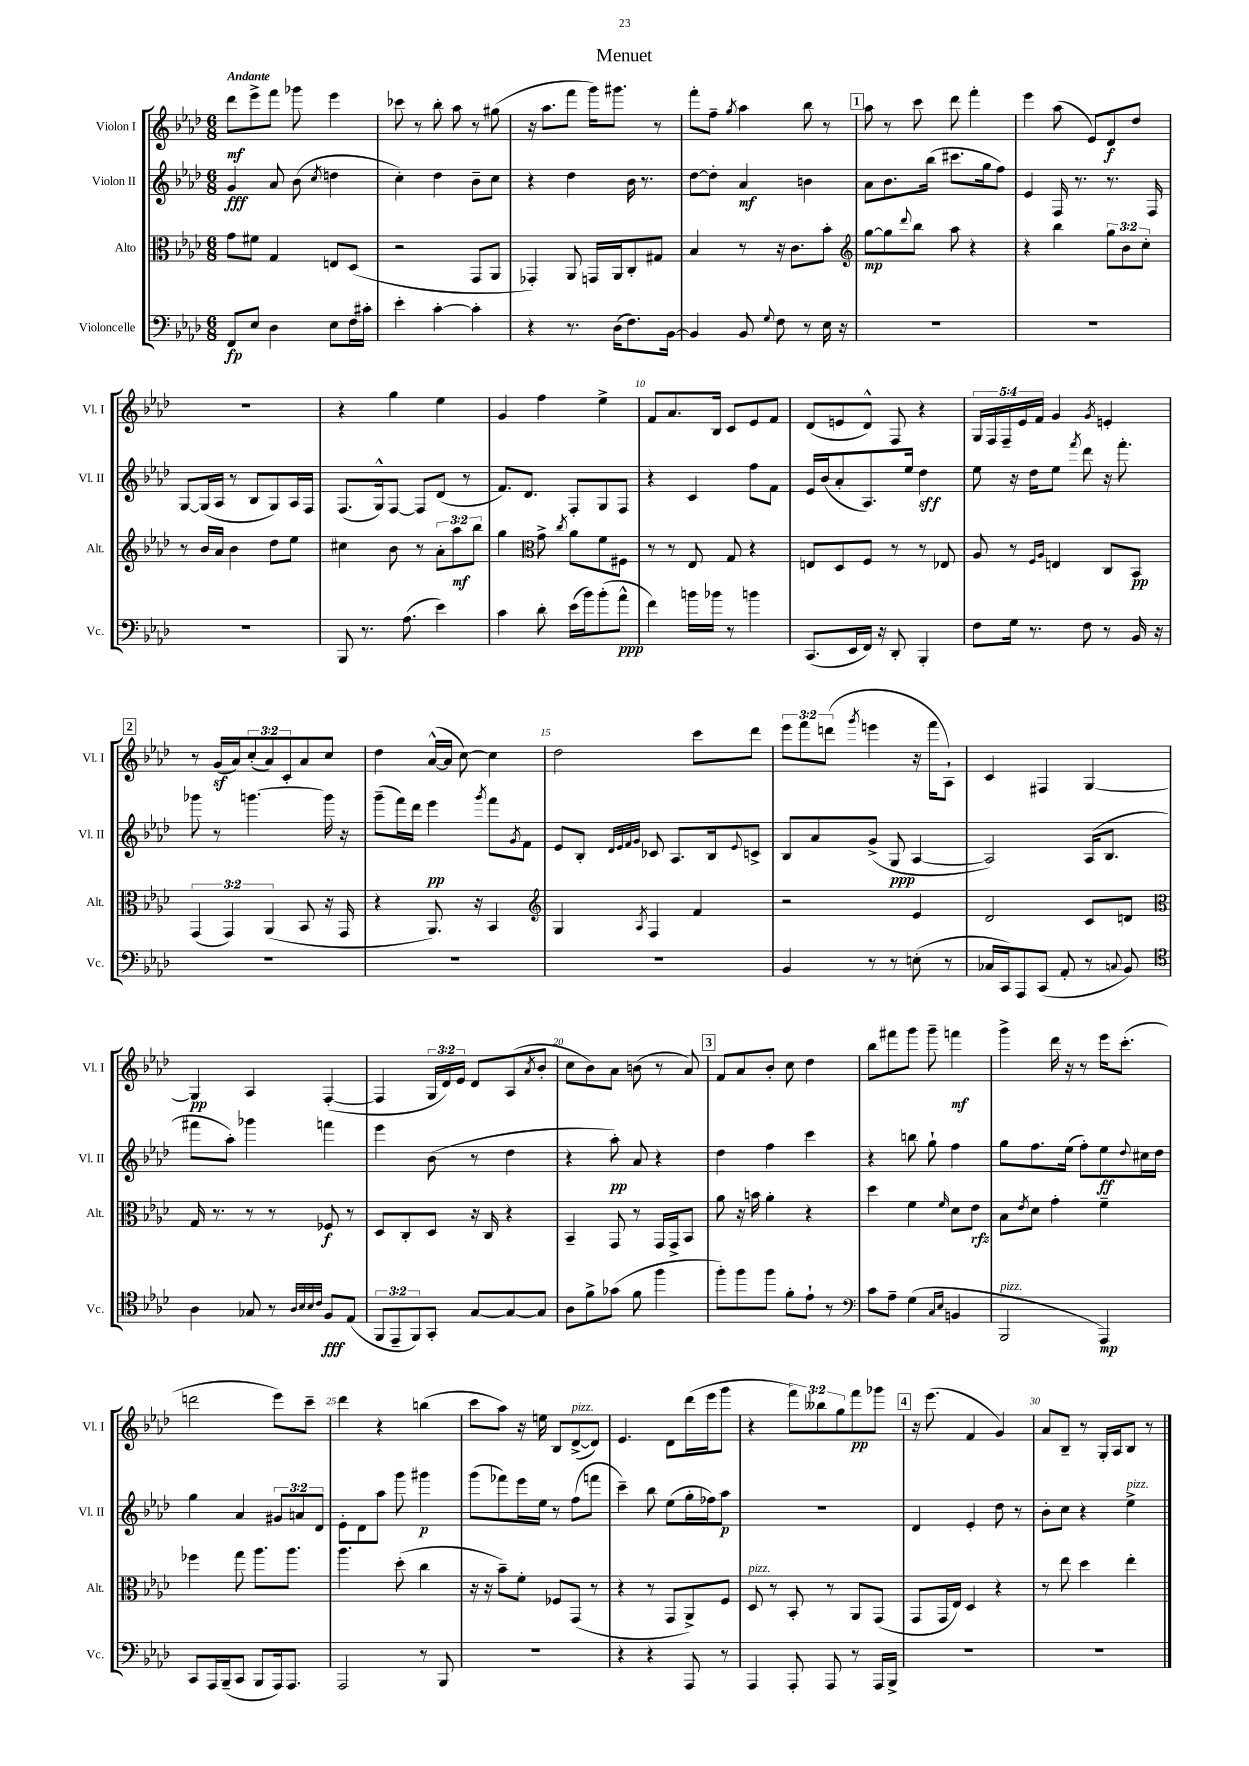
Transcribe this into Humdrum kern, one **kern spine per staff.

**kern	**dynam	**kern	**dynam	**kern	**dynam	**kern	**dynam
*part4	*part4	*part3	*part3	*part2	*part2	*part1	*part1
*staff4	*staff4	*staff3	*staff3	*staff2	*staff2	*staff1	*staff1
*I"Violoncelle	*	*I"Alto	*	*I"Violon II	*	*I"Violon I	*
*I'Vc.	*	*I'Alt.	*	*I'Vl. II	*	*I'Vl. I	*
*clefF4	*	*clefC3	*	*clefG2	*	*clefG2	*
*k[b-e-a-d-]	*	*k[b-e-a-d-]	*	*k[b-e-a-d-]	*	*k[b-e-a-d-]	*
*M6/8	*	*M6/8	*	*M6/8	*	*M6/8	*
=1	=1	=1	=1	=1	=1	=1	=1
!	!	!	!	!	!	!LO:TX:a:B:t=Andante	!
8FF/L	fp	8g\L	.	4g/	fff	8ddd-\L	mf
8E-/J	.	8f#X\J	.	.	.	8eee-^\	.
4D-\	.	4G/	.	8a-/	.	8fff\J	.
.	.	.	.	(8b-\	.	8ggg-X\	.
.	.	.	.	8qcc/	.	.	.
8E-\L	.	8En/L	.	4ddn\	.	4eee-\	.
16F\L	.	(8D-/J	.	.	.	.	.
16c#X'\JJ	.	.	.	.	.	.	.
=2	=2	=2	=2	=2	=2	=2	=2
4e-'\	.	2r	.	4cc'\)	.	8ccc-X\	.
.	.	.	.	.	.	8r	.
[4c'\	.	.	.	4dd-\	.	8bb-'\	.
.	.	.	.	.	.	8aa-\	.
4c'\]	.	8GG/L	.	8b-~\L	.	8r	.
.	.	8AA-/J	.	8cc\J	.	(8gg#X\	.
=3	=3	=3	=3	=3	=3	=3	=3
4r	.	4GG-X'/)	.	4r	.	16r	.
.	.	.	.	.	.	8.aa-\L	.
8.r	.	8AA-/	.	4dd-\	.	8fff\J	.
.	.	16GGn/LL	.	.	.	16ggg\KL)	.
(16D-\KL	.	16AA-/J	.	.	.	8.ggg#X\J	.
8.F\)	.	8C'/	.	16b-\	.	.	.
.	.	.	.	8.r	.	.	.
.	.	8G#X/J	.	.	.	8r	.
[16BB-\Jk	.	.	.	.	.	.	.
=4	=4	=4	=4	=4	=4	=4	=4
4BB-/]	.	4B-/	.	[8dd-\L	.	8fff'\L	.
.	.	.	.	8dd-'\J]	.	8ff~\J	.
.	.	.	.	.	.	8qgg/	.
8BB-/	.	8r	.	4a-/	mf	4aa-\	.
8qqG/	.	.	.	.	.	.	.
8F\	.	16r	.	.	.	.	.
.	.	8.c\L	.	.	.	.	.
8r	.	.	.	4bn\	.	8bb-\	.
16E-\	.	8b-'\J	.	.	.	8r	.
16r	.	.	.	.	.	.	.
!!LO:REH:place=s1:t=1
=5	=5	=5	=5	=5	=5	=5	=5
*	*	*clefG2	*	*	*	*	*
2.r	.	[8gg\L	mp	8a-\L	.	8aa-\	.
.	.	8gg\]	.	8.b-\	.	8r	.
.	.	8qqddd-/	.	.	.	.	.
.	.	8bb-\J	.	.	.	8ccc\	.
.	.	.	.	(16bb-\Jk	.	.	.
.	.	8aa-\	.	8.ccc#X\L	.	8ddd-\	.
.	.	4r	.	.	.	4fff'\	.
.	.	.	.	16gg\k	.	.	.
.	.	.	.	8ff\J)	.	.	.
=6	=6	=6	=6	=6	=6	=6	=6
2.r	.	4r	.	4e-/	.	4eee-\	.
.	.	4bb-\	.	16F/	.	(8aa-\	.
.	.	.	.	8.r	.	.	.
.	.	.	.	.	.	8e-/L)	.
.	.	12gg\L	.	8.r	.	8d-/	f
.	.	12b-\	.	.	.	.	.
.	.	.	.	.	.	8dd-/J	.
.	.	12cc'\J	.	.	.	.	.
.	.	.	.	16F/	.	.	.
!!LO:LB:g=z
=7	=7	=7	=7	=7	=7	=7	=7
2.r	.	8r	.	[8G/L	.	2.r	.
.	.	16b-/LL	.	(16G/L]	.	.	.
.	.	16a-/JJ	.	16A-/JJ	.	.	.
.	.	4b-\	.	8r	.	.	.
.	.	.	.	8B-/L	.	.	.
.	.	8dd-\L	.	8G/)	.	.	.
.	.	8ee-\J	.	16A-/L	.	.	.
.	.	.	.	16F/JJ	.	.	.
=8	=8	=8	=8	=8	=8	=8	=8
8BBB-/	.	4cc#X\	.	(8.F/L	.	4r	.
8.r	.	.	.	.	.	.	.
.	.	.	.	16G^^/k)	.	.	.
.	.	8b-\	.	[8F/J	.	4gg\	.
(8.A-\	.	.	.	.	.	.	.
.	.	8r	.	8F/L]	.	.	.
4e-\)	.	12a-'\L	.	(8d-/J	.	4ee-\	.
.	.	12aa-\	mf	.	.	.	.
.	.	.	.	8r	.	.	.
.	.	12bb-\J	.	.	.	.	.
=9	=9	=9	=9	=9	=9	=9	=9
4c\	.	4gg\	.	8.f/L)	.	4g/	.
.	.	.	.	8.d-/J	.	.	.
*	*	*clefC3	*	*	*	*	*
8d-'\	.	8g^\	.	.	.	4ff\	.
.	.	8qcc/	.	.	.	.	.
(16e-\LL	.	8a-\L	.	8F'/L	.	.	.
16b-\J)	.	.	.	.	.	.	.
(8b-'\	.	8f\	.	8G/	.	4ee-^\	.
8a-^^\J	ppp	8F#X\J	.	8F/J	.	.	.
=10	=10	=10	=10	=10	=10	=10	=10
4f\)	.	8r	.	4r	.	8f/L	.
.	.	8r	.	.	.	8.a-/	.
16bn\LL	.	8E-/	.	4c/	.	.	.
16b-X\JJ	.	.	.	.	.	16B-/Jk	.
8r	.	8G/	.	.	.	8c/L	.
4bn\	.	4r	.	8ff\L	.	8e-/	.
.	.	.	.	8f\J	.	8f/J	.
=11	=11	=11	=11	=11	=11	=11	=11
(8.CC/L	.	8En/L	.	16e-/LL	.	(8d-/L	.
.	.	.	.	(16b-/J	.	.	.
.	.	8D-/	.	8a-'/	.	8en/	.
16EE-/L	.	.	.	.	.	.	.
16FF/JJ)	.	8F/J	.	8.A-/)	.	8d-^^/J)	.
16r	.	.	.	.	.	.	.
8DD-'/	.	8r	.	.	.	8F/	.
.	.	.	.	16ee-/Jk	.	.	.
4BBB-'/	.	8r	.	4dd-\	sff	4r	.
.	.	8E-X/	.	.	.	.	.
=12	=12	=12	=12	=12	=12	=12	=12
8F\L	.	8A-/	.	8ee-\	.	20G/LL	.
.	.	.	.	.	.	20F/	.
.	.	.	.	.	.	20F~/	.
16G\Jk	.	8r	.	16r	.	.	.
.	.	.	.	.	.	20e-/	.
8.r	.	.	.	16dd-\KL	.	.	.
.	.	.	.	.	.	20f/JJ	.
.	.	16qqF/LL	.	.	.	.	.
.	.	16qqA-/JJ	.	.	.	.	.
.	.	4En/	.	8ee-\J	.	4g/	.
.	.	.	.	8qfff/	.	.	.
8F\	.	.	.	8ddd-\	.	.	.
.	.	.	.	.	.	8qg/	.
8r	.	8C/L	.	16r	.	4en'/	.
.	.	.	.	8.fff'\	.	.	.
16BB-/	.	8BB-/J	pp	.	.	.	.
16r	.	.	.	.	.	.	.
!!LO:LB:g=z
!!LO:REH:place=s1:t=2
=13	=13	=13	=13	=13	=13	=13	=13
2.r	.	(6GG/	.	8ggg-X\	.	8r	.
.	.	.	.	8r	.	(16gz/LL	.
.	.	6GG/)	.	.	.	.	.
.	.	.	.	.	.	16a-/J)	.
.	.	.	.	[4.gggn\	.	(12cc'/	.
.	.	(6AA-/	.	.	.	12a-/)	.
.	.	.	.	.	.	12c'/	.
.	.	8BB-/	.	.	.	8a-/	.
.	.	16r	.	16ggg\]	.	8cc/J	.
.	.	16GG/	.	16r	.	.	.
=14	=14	=14	=14	=14	=14	=14	=14
2.r	.	4r	.	(8ggg~\L	.	4dd-\	.
.	.	.	.	16fff\L)	.	.	.
.	.	.	.	16ddd-\JJ	.	.	.
.	.	8.AA-/)	.	4eee-\	pp	([16a-^^/LL	.
.	.	.	.	.	.	16a-/JJ]	.
.	.	.	.	.	.	[8cc\)	.
.	.	16r	.	.	.	.	.
.	.	.	.	8qggg/	.	.	.
.	.	4BB-/	.	8fff\L	.	4cc\]	.
.	.	.	.	8qg/	.	.	.
.	.	.	.	8f\J	.	.	.
=15	=15	=15	=15	=15	=15	=15	=15
*	*	*clefG2	*	*	*	*	*
2.r	.	4G/	.	8e-/L	.	2dd-\	.
.	.	.	.	8B-'/J	.	.	.
.	.	.	.	32qqd-/LLL	.	.	.
.	.	.	.	32qqe-/	.	.	.
.	.	.	.	32qqf/	.	.	.
.	.	8qA-/	.	32qqg/JJJ	.	.	.
.	.	4F/	.	8c-X/	.	.	.
.	.	.	.	8.A-/L	.	.	.
.	.	4f/	.	.	.	8ccc\L	.
.	.	.	.	16B-/k	.	.	.
.	.	.	.	8qqe-/	.	.	.
.	.	.	.	8cn^/J	.	8ddd-\J	.
=16	=16	=16	=16	=16	=16	=16	=16
4BB-/	.	2r	.	8B-/L	.	12eee-\L	.
.	.	.	.	.	.	12fff\	.
.	.	.	.	8a-/	.	.	.
.	.	.	.	.	.	(12dddn\J	.
.	.	.	.	.	.	8qggg/	.
8r	.	.	.	(8g^/J	.	4eeen\	.
8r	.	.	.	8G/	ppp	.	.
(8En'\	.	4e-/	.	[4A-/	.	16r	.
.	.	.	.	.	.	16fff\KL	.
8r	.	.	.	.	.	8A-`\J)	.
=17	=17	=17	=17	=17	=17	=17	=17
16C-X/LL	.	2d-/	.	2A-/])	.	4c/	.
16CC/J)	.	.	.	.	.	.	.
8AAA-/	.	.	.	.	.	.	.
(8CC/J	.	.	.	.	.	4F#X/	.
8AA-'/	.	.	.	.	.	.	.
8r	.	8c/L	.	(16A-/KL	.	[4G/	.
.	.	.	.	8.B-/J	.	.	.
8qqCn/	.	.	.	.	.	.	.
8BB-/)	.	8dn/J	.	.	.	.	.
!!LO:LB:g=z
=18	=18	=18	=18	=18	=18	=18	=18
*clefC4	*	*clefC3	*	*	*	*	*
4A-\	.	16G/	.	8fff#X\L	.	4G/]	pp
.	.	8.r	.	.	.	.	.
.	.	.	.	8aa-'\J)	.	.	.
8G-X/	.	8r	.	4ggg-X\	.	4A-/	.
8r	.	8r	.	.	.	.	.
32qqA-/LLL	.	.	.	.	.	.	.
32qqB-/	.	.	.	.	.	.	.
32qqB-/	.	.	.	.	.	.	.
32qqc/JJJ	.	.	.	.	.	.	.
8F/L	fff	8F-X/	f	4fffn\	.	([4F'/	.
(8E-/J	.	8r	.	.	.	.	.
=19	=19	=19	=19	=19	=19	=19	=19
12FF/L	.	8D-/L	.	4eee-\	.	4F/]	.
12EE-~/	.	.	.	.	.	.	.
.	.	8C'/	.	.	.	.	.
12FF/)	.	.	.	.	.	.	.
8GG'/J	.	8D-/J	.	(8b-\	.	24G/LL	.
.	.	.	.	.	.	24d-/)	.
.	.	.	.	.	.	24e-/JJ	.
[8G/L	.	16r	.	8r	.	8d-/L	.
.	.	16C/	.	.	.	.	.
8G/_	.	4r	.	4dd-\	.	(8A-/	.
.	.	.	.	.	.	8qa-/	.
8G/J]	.	.	.	.	.	8b-'/J	.
=20	=20	=20	=20	=20	=20	=20	=20
8A-\L	.	4BB-~/	.	4r	.	8cc\L	.
8f^\	.	.	.	.	.	8b-\)	.
(8g-X\J	.	8GG/	.	8aa-'\)	pp	8a-\J	.
8f\	.	8r	.	8a-/	.	(8bn\	.
4ff\	.	16GG/LL	.	4r	.	8r	.
.	.	16GG^/J	.	.	.	.	.
.	.	8BB-/J	.	.	.	8a-/)	.
!!LO:REH:place=s1:t=3
=21	=21	=21	=21	=21	=21	=21	=21
8ff'\L)	.	8a-\	.	4dd-\	.	8f/L	.
8ff\	.	16r	.	.	.	8a-/	.
.	.	16bn\	.	.	.	.	.
8ff\J	.	4a-'\	.	4ff\	.	8b-'/J	.
8f'\L	.	.	.	.	.	8cc\	.
8e-`\J	.	4r	.	4ccc\	.	4dd-\	.
8r	.	.	.	.	.	.	.
=22	=22	=22	=22	=22	=22	=22	=22
*clefF4	*	*	*	*	*	*	*
8c\L	.	4dd-\	.	4r	.	8bb-\L	.
8A-~\J	.	.	.	.	.	8fff#X\	.
(4G\	.	4f\	.	8bbn\	.	8ggg\J	.
.	.	.	.	8gg`\	.	8ggg~\	.
16qqC/LL	.	.	.	.	.	.	.
16qqE-/JJ	.	16qqf/	.	.	.	.	.
4BBn/	.	8d-\L	.	4ff\	.	4fffn\	mf
.	.	8e-\J	rfz	.	.	.	.
=23	=23	=23	=23	=23	=23	=23	=23
!LO:TX:a:i:t=pizz.	!	!	!	!	!	!	!
2BBB-/	.	8B-\L	.	8gg\L	.	4ggg^\	.
.	.	8qe-/	.	.	.	.	.
.	.	8d-\J	.	8.ff\	.	.	.
.	.	4g'\	.	.	.	16ddd-\	.
.	.	.	.	(16ee-\Jk	.	16r	.
.	.	.	.	8ff'\L)	.	8r	.
4AAA-/)	mp	4f~\	.	8ee-\	ff	16eee-\KL	.
.	.	.	.	.	.	(8.ccc'\J	.
.	.	.	.	8qqdd-/	.	.	.
.	.	.	.	16cc#X\L	.	.	.
.	.	.	.	16dd-\JJ	.	.	.
!!LO:LB:g=z
=24	=24	=24	=24	=24	=24	=24	=24
8CC/L	.	4ff-X\	.	4gg\	.	2dddn\	.
16AAA-/L	.	.	.	.	.	.	.
(16BBB-~/J	.	.	.	.	.	.	.
8CC/J	.	8gg\	.	4a-/	.	.	.
8BBB-/L	.	8.aa-\L	.	.	.	.	.
16AAA-/k)	.	.	.	12g#X/L	.	8eee-\L)	.
8.AAA-/J	.	8.aa-\J	.	.	.	.	.
.	.	.	.	12an/	.	.	.
.	.	.	.	.	.	8ccc~\J	.
.	.	.	.	12d-/J	.	.	.
=25	=25	=25	=25	=25	=25	=25	=25
2AAA-/	.	4.aa-\	.	8e-'\L	.	4ddd-\	.
.	.	.	.	8d-\	.	.	.
.	.	.	.	8aa-\J	.	4r	.
.	.	(8dd-'\	.	8ggg\	.	.	.
8r	.	4cc\	.	4ggg#X\	p	(4bbn\	.
8BBB-/	.	.	.	.	.	.	.
=26	=26	=26	=26	=26	=26	=26	=26
2.r	.	16r	.	(8ggg\L	.	8ccc\L	.
.	.	16r	.	.	.	.	.
.	.	8b-~\L)	.	8fff-X\)	.	8aa-\J)	.
.	.	8f'\J	.	16eee-\L	.	16r	.
.	.	.	.	16ee-\JJ	.	16een\	.
.	.	8F-X/L	.	8r	.	8B-/L	.
!	!	!	!	!	!	!LO:TX:a:i:t=pizz.	!
.	.	(8GG/J	.	(8ff\L	.	([8d-^/	.
.	.	8r	.	8fffn\J	.	8d-/J])	.
=27	=27	=27	=27	=27	=27	=27	=27
4r	.	4r	.	4ccc~\)	.	4.e-/	.
4r	.	8r	.	8bb-\	.	.	.
.	.	8GG/L	.	(8ee-\L	.	8d-\L	.
8AAA-/	.	8AA-^/)	.	16gg'\L	.	(16ddd-\L	.
.	.	.	.	16ff-X\J)	.	16eee-\J	.
8r	.	8F/J	.	8aa-\J	p	8ggg\J	.
=28	=28	=28	=28	=28	=28	=28	=28
!	!	!LO:TX:a:i:t=pizz.	!	!	!	!	!
4AAA-/	.	8D-/	.	2.r	.	4r	.
.	.	8r	.	.	.	.	.
8AAA-'/	.	8BB-'/	.	.	.	12fff\L)	.
.	.	.	.	.	.	12bb--X\	.
8AAA-/	.	8r	.	.	.	.	.
.	.	.	.	.	.	12gg\	.
8r	.	8AA-/L	.	.	.	8fff\	pp
16AAA-/LL	.	(8GG/J	.	.	.	8ggg-X\J	.
16BBB-^/JJ	.	.	.	.	.	.	.
!!LO:REH:place=s1:t=4
=29	=29	=29	=29	=29	=29	=29	=29
2.r	.	8GG/L	.	4d-/	.	16r	.
.	.	.	.	.	.	(8.eee-\	.
.	.	16GG/L	.	.	.	.	.
.	.	16E-/JJ)	.	.	.	.	.
.	.	4D-/	.	4e-'/	.	4f/	.
.	.	4r	.	8dd-\	.	4g/)	.
.	.	.	.	8r	.	.	.
=30	=30	=30	=30	=30	=30	=30	=30
2.r	.	8r	.	8b-'\L	.	8a-/L	.
.	.	8ee-\	.	8cc\J	.	8B-~/J	.
.	.	4dd-\	.	4r	.	8r	.
.	.	.	.	.	.	16G'/LL	.
.	.	.	.	.	.	16A-/J	.
!	!	!	!	!LO:TX:a:i:t=pizz.	!	!	!
.	.	4ee-'\	.	4ee-^\	.	8B-/J	.
.	.	.	.	.	.	8r	.
==	==	==	==	==	==	==	==
*-	*-	*-	*-	*-	*-	*-	*-
